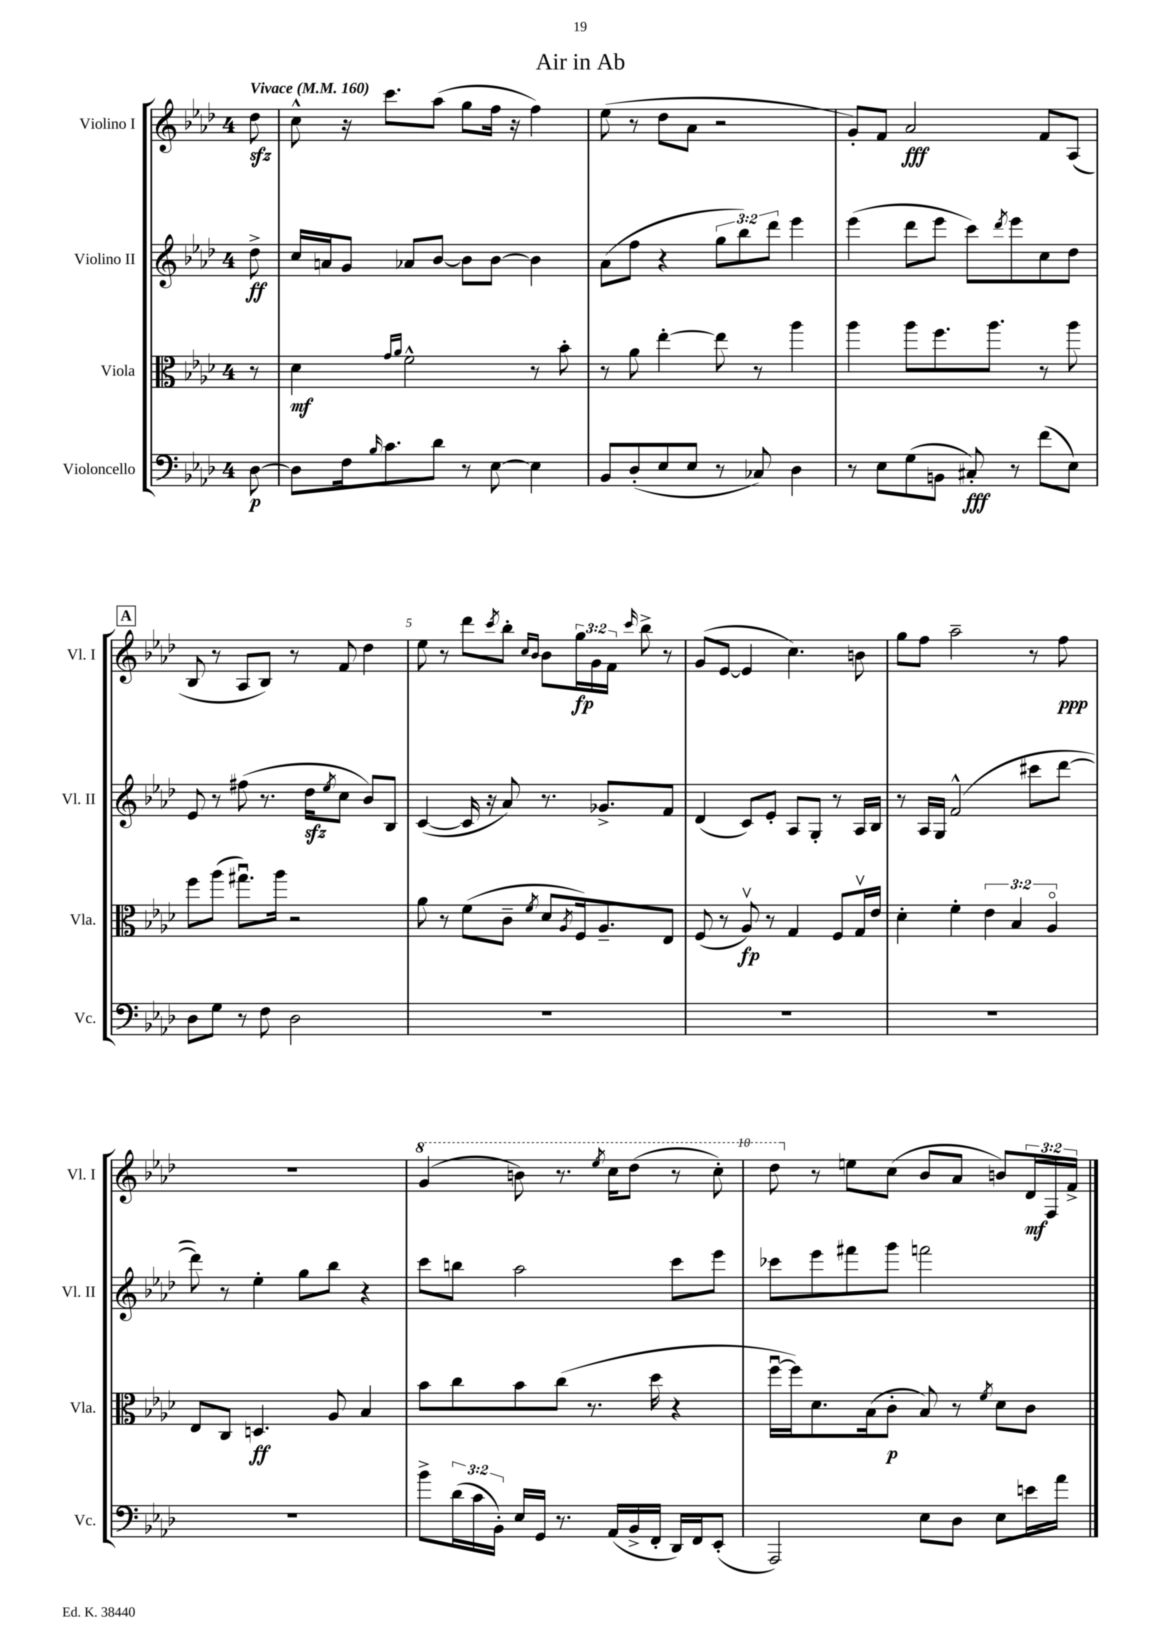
\header { title = "Air in Ab" }
<<
\new StaffGroup <<
\new Staff = "s0" \with { instrumentName = "Violino I" shortInstrumentName = "Vl. I" } {
    \clef treble \key aes \major \once \override Staff.TimeSignature.style = #'single-digit \time 4/4 \override Staff.TupletNumber.text = #tuplet-number::calc-fraction-text \partial 8 \tempo "Vivace" 4 = 160
    des''8\sfz |
    c''8-^ r16 c'''8. aes''8( g''8 f''16 r16 f''4) |
    ees''8( r8 des''8 aes'8 r2 |
    g'8-.) f'8 aes'2\fff f'8 aes8( |
    \mark \markup { \box "A" } bes8 r8 aes8 bes8) r8 f'8 des''4 |
    ees''8 r8 des'''8 \acciaccatura { c'''8 } bes''8-. \grace { c''16 bes'16 } bes'8 \tuplet 3/2 { g''16\fp g'16 f'16 } \grace { c'''16 } bes''8-> r8 |
    g'8( ees'8~ ees'4 c''4.) b'8 |
    g''8 f''8 aes''2-- r8 f''8\ppp |
    R1 |
    \ottava #1 g''4( b''8) r8. \acciaccatura { ees'''8 } c'''16 des'''8( r8 c'''8-.) |
    des'''8 \ottava #0 r8 e''8 c''8( bes'8 aes'8 b'8) \tuplet 3/2 { des'16\mf f16 f'16-> } \bar "|." |
}
\new Staff = "s1" \with { instrumentName = "Violino II" shortInstrumentName = "Vl. II" } {
    \clef treble \key aes \major \once \override Staff.TimeSignature.style = #'single-digit \time 4/4 \override Staff.TupletNumber.text = #tuplet-number::calc-fraction-text \partial 8
    des''8->\ff |
    c''16 a'16 g'8 aes'8 bes'8~ bes'8 bes'8~ bes'4 |
    aes'8( f''8 r4 \tuplet 3/2 { g''8 bes''8) des'''8 } ees'''4 |
    ees'''4( des'''8 ees'''8 c'''8) \acciaccatura { des'''8 } ees'''8 c''8 des''8 |
    \mark \markup { \box "A" } ees'8 r8 fis''8( r8. des''16\sfz \acciaccatura { ees''8 } c''8 bes'8) bes8 |
    c'4~( c'16 r16 aes'8) r8. ges'8.-> f'8 |
    des'4( c'8) ees'8-. aes8 g8-. r8 aes16 bes16 |
    r8 aes16 g16 f'2-^( cis'''8 des'''8~ |
    des'''8) r8 ees''4-. g''8 bes''8 r4 |
    c'''8 b''8 aes''2 c'''8 ees'''8 |
    ces'''8 ees'''8 fis'''8 g'''8 f'''2 \bar "|." |
}
\new Staff = "s2" \with { instrumentName = "Viola" shortInstrumentName = "Vla." } {
    \clef alto \key aes \major \once \override Staff.TimeSignature.style = #'single-digit \time 4/4 \override Staff.TupletNumber.text = #tuplet-number::calc-fraction-text \partial 8
    r8 |
    des'4\mf \grace { g'16 aes'16 } f'2-^ r8 bes'8-. |
    r8 aes'8 ees''4~-. ees''8 r8 aes''4 |
    aes''4 aes''8 f''8. aes''8. r8 aes''8 |
    \mark \markup { \box "A" } f''8 aes''8( gis''8.\downbow) aes''16 r2 |
    aes'8 r8 f'8( c'8-- \acciaccatura { f'8 } des'8 \acciaccatura { aes8 } f16) aes8.-- ees8 |
    f8( r8 aes8\upbow\fp) r8 g4 f8 g16\upbow ees'16 |
    des'4-. f'4-. \tuplet 3/2 { ees'4 bes4 aes4\flageolet } |
    ees8 c8 d4.\ff aes8 bes4 |
    bes'8 c''8 bes'8 c''8( r8. des''16 r4 |
    f''16~\downbow f''16) des'8. bes16( c'8-.\p bes8) r8 \acciaccatura { f'8 } des'8 c'8 \bar "|." |
}
\new Staff = "s3" \with { instrumentName = "Violoncello" shortInstrumentName = "Vc." } {
    \clef bass \key aes \major \once \override Staff.TimeSignature.style = #'single-digit \time 4/4 \override Staff.TupletNumber.text = #tuplet-number::calc-fraction-text \partial 8
    des8~\p |
    des8 f16 \grace { bes16 } c'8. des'8 r8 ees8~ ees4 |
    bes,8 des8-.( ees8 ees8 r8 ces8) des4 |
    r8 ees8 g8( b,8 cis8-.\fff) r8 f'8( ees8) |
    \mark \markup { \box "A" } des8 g8 r8 f8 des2 |
    R1 |
    R1 |
    R1 |
    R1 |
    bes'8-> \tuplet 3/2 { des'16( c'16 bes,16-.) } ees16 g,16 r8. aes,16( bes,16-> f,16-. des,16) f,16 ees,8-.( |
    aes,,2) ees8 des8 ees8 e'16 aes'16 \bar "|." |
}
>>
>>
\layout { \context { \Score \override BarNumber.break-visibility = ##(#f #t #t) barNumberVisibility = #(every-nth-bar-number-visible 5) } }
